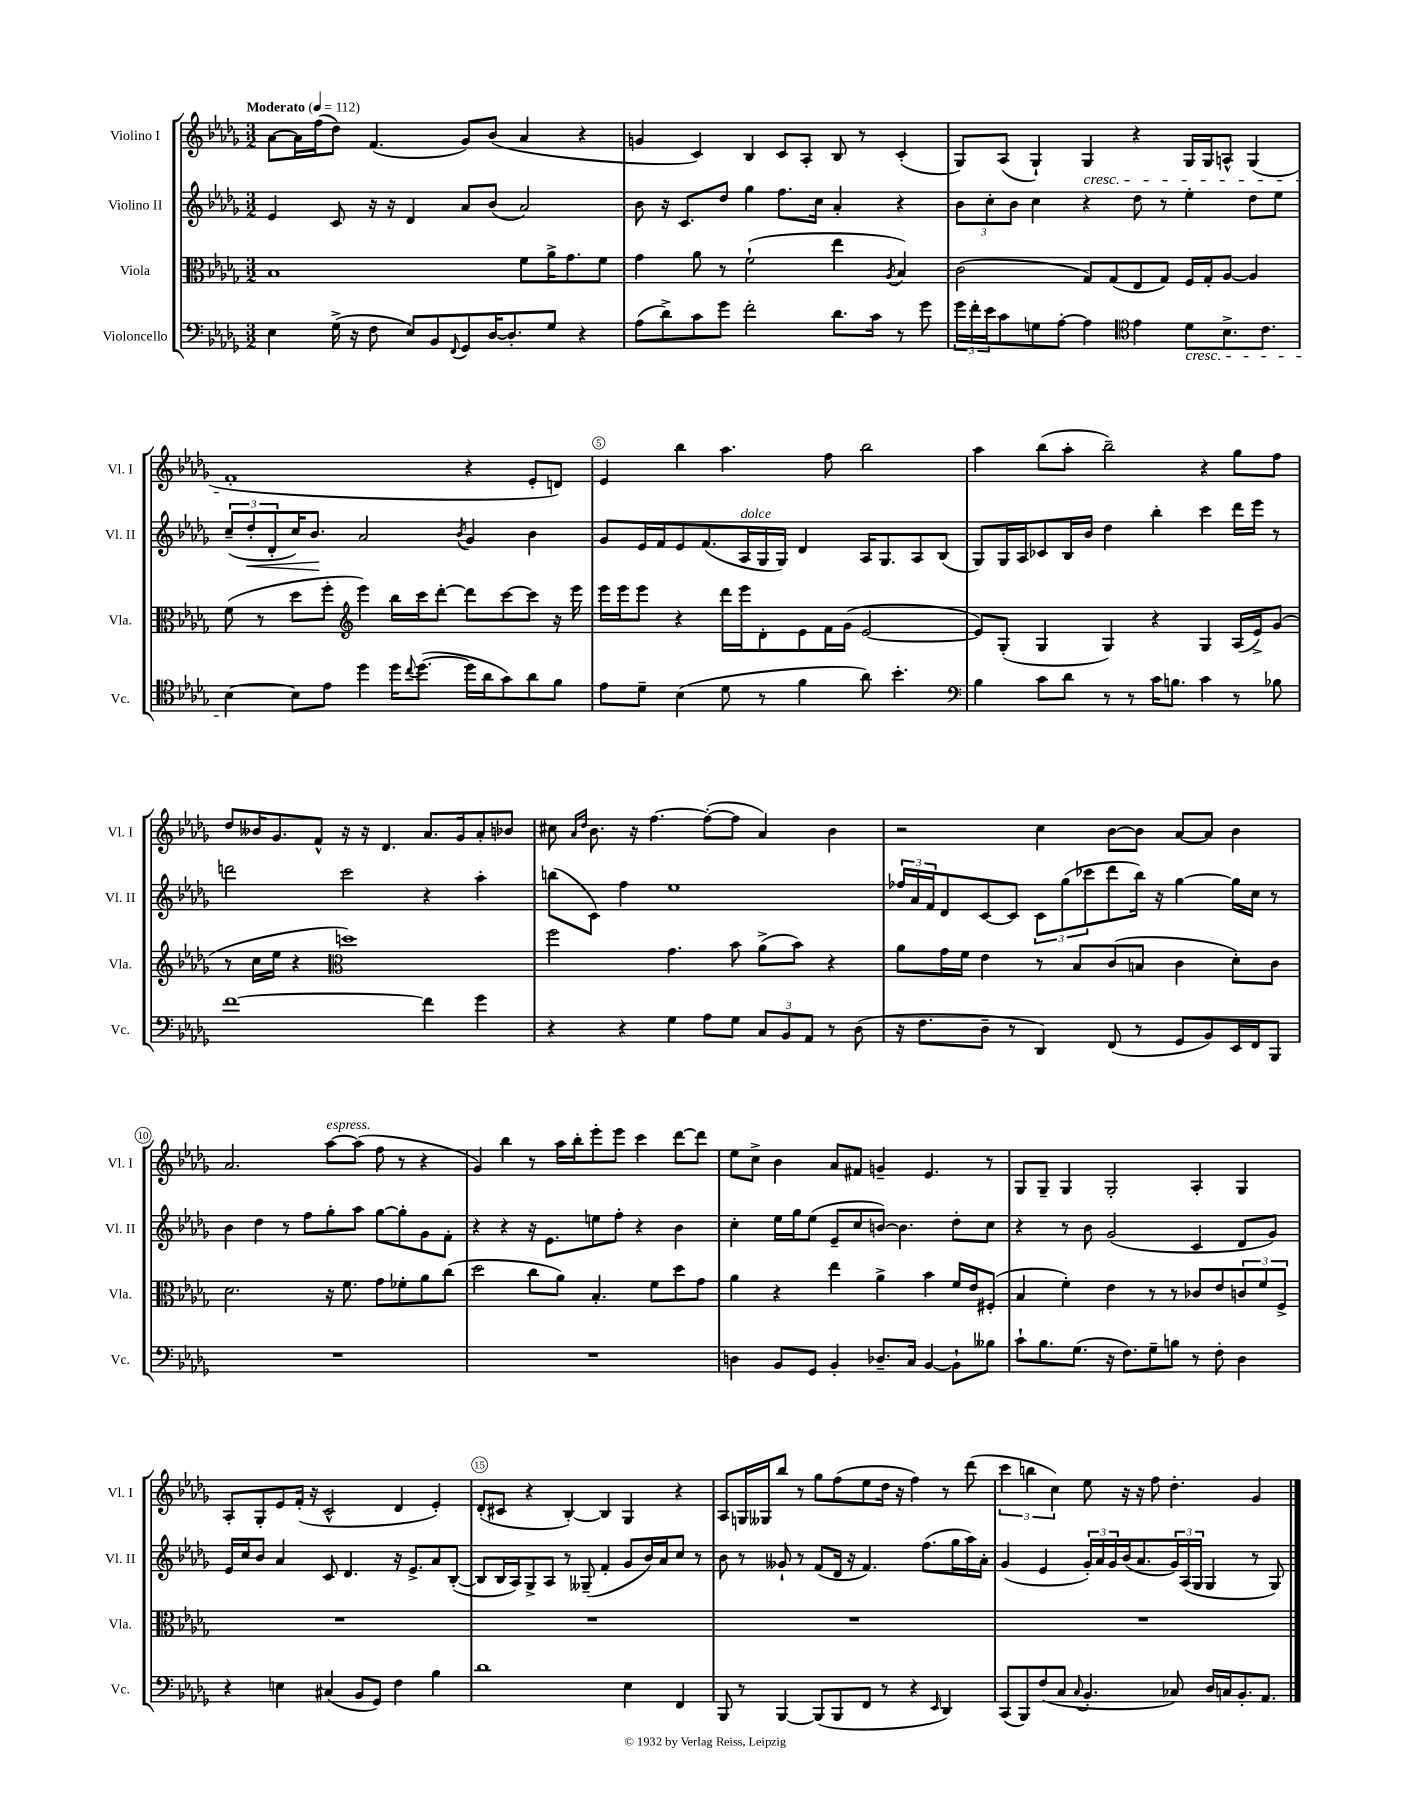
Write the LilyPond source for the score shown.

<<
\new StaffGroup <<
\new Staff = "s0" \with { instrumentName = "Violino I" shortInstrumentName = "Vl. I" } {
    \clef treble \key des \major \numericTimeSignature \time 3/2 \tempo "Moderato" 4 = 112
    aes'8~ aes'16 f''16( des''8) f'4.( ges'8) bes'8( aes'4 r4 |
    g'4 c'4) bes4 c'8 aes8-. bes8 r8 c'4-.( |
    ges8) aes8( ges4-!) ges4\cresc r4 ges16 ges16 a8-^ ges4( |
    f'1-.\! r4 ees'8-. d'8) |
    ees'4 bes''4 aes''4. f''8 bes''2 |
    aes''4 bes''8( aes''8-. bes''2--) r4 ges''8 f''8 |
    des''8 beses'16 ges'8. f'8-^ r16 r16 des'4. aes'8. ges'16 aes'8-. bes'8 |
    cis''8 \grace { aes'16 des''16 } bes'8. r16 f''4.~ f''8~-.( f''8 aes'4) bes'4 |
    r2 c''4 bes'8~ bes'8 aes'8~ aes'8 bes'4 |
    aes'2. aes''8~^\markup { \italic "espress." } aes''8( f''8 r8 r4 |
    ges'4) bes''4 r8 aes''16 bes''16-. ees'''8-. ees'''8 c'''4 des'''8~ des'''8 |
    ees''8 c''8-> bes'4 aes'8 fis'8 g'4-- ees'4. r8 |
    ges8 ges8-- ges4 ges2-. aes4-. ges4 |
    aes8-. ges8-. ees'8 f'16-.( r16 c'2-^ des'4 ees'4-.) |
    des'8-.( cis'8 r4 bes4~-.) bes4 ges4 r4 |
    aes8 g16 geses16 bes''8 r8 ges''8 f''8( ees''8 des''16 r16 f''4) r8 des'''8( |
    \tuplet 3/2 { c'''4 b''4 c''4) } ees''8 r16 r16 f''8 des''4.-. ges'4 \bar "|." |
}
\new Staff = "s1" \with { instrumentName = "Violino II" shortInstrumentName = "Vl. II" } {
    \clef treble \key des \major \numericTimeSignature \time 3/2
    ees'4 c'8 r16 r16 des'4 aes'8 bes'8( aes'2) |
    bes'8 r16 c'8. des''8 ges''4 f''8. c''16 aes'4-. r4 |
    \tuplet 3/2 { bes'8 c''8-. bes'8 } c''4 r4 des''8 r8 ees''4-. des''8 ees''8 |
    \tuplet 3/2 { c''8--( des''8-.\< des'8-. } c''16) bes'8.\! aes'2 \acciaccatura { bes'8 } ges'4 bes'4 |
    ges'8 ees'16 f'16 ees'8 f'8.( aes16^\markup { \italic "dolce" } ges16 ges16) des'4 aes16 ges8. aes8 bes8( |
    ges8) ges16 aes16 ces'8 bes16 bes'16 des''4 bes''4-. c'''4 des'''16 ees'''16 r8 |
    d'''2 c'''2 r4 aes''4-. |
    b''8( c'8) f''4 ees''1 |
    \tuplet 3/2 { fes''16 aes'16 f'16 } des'8 c'8~ c'8 \tuplet 3/2 { c'8 ges''8( ces'''8 } des'''8 bes''16) r16 ges''4~ ges''16 c''16 r8 |
    bes'4 des''4 r8 f''8 ges''8-. aes''8 ges''8~ ges''8-. ges'8 f'8-. |
    r4 r4 r16 ees'8. e''8 f''8-. r4 bes'4 |
    c''4-. ees''16 ges''16 ees''8( ees'8-- c''8 b'8~) b'4. des''8-. c''8 |
    r4 r8 bes'8 ges'2( c'4 des'8 ges'8) |
    ees'16 c''16 bes'8 aes'4 c'8 des'4. r16 ees'8.-> aes'8 bes8~-.( |
    bes8 bes16 aes16) ges8-> aes8 r8 geses8--( f'4-. ges'8 bes'16) aes'16 c''8 r8 |
    bes'8 r8 geses'8-! r8 f'8( des'16 r16 f'4.) f''8.( ges''16 aes''16) aes'16-. |
    ges'4( ees'4 \tuplet 3/2 { ges'16-.) aes'16 ges'16 } bes'16( aes'8. \tuplet 3/2 { ges'16) aes16( ges16 } ges4 r8 ges8) \bar "|." |
}
\new Staff = "s2" \with { instrumentName = "Viola" shortInstrumentName = "Vla." } {
    \clef alto \key des \major \numericTimeSignature \time 3/2
    bes1 f'8 aes'16-> ges'8. f'8 |
    ges'4 aes'8 r8 f'2-!( ees''4 \acciaccatura { aes8 } bes4) |
    c'2( ges8) ges8( ees8 ges8) f16 ges16-. aes8~ aes4 |
    f'8( r8 des''8 f''8-. \clef treble ees'''4) bes''16 c'''16 des'''8~-. des'''8 c'''8~ c'''8 r16 ees'''16 |
    ees'''16 ees'''16 ees'''8 r4 des'''16 ees'''16 des'8-. ees'8 f'16 ges'16( ees'2~ |
    ees'8) ges8-.( ges4 ges4) r4 ges4 aes16( ees'16->) ges'8( |
    r8 c''16 ees''16 r4 \clef alto d''1) |
    f''2 ges'4. bes'8 aes'8->( bes'8) r4 |
    aes'8 ges'16 f'16 ees'4 r8 bes8 c'8( b8 c'4 des'8-.) c'8 |
    des'2. r16 f'8. ges'8 fes'8-. aes'8 c''8( |
    des''2 c''8 aes'8) bes4.-. f'8 des''8 ges'8 |
    aes'4 r4 ees''4 aes'4-> bes'4 f'16 ees'16 fis8-.( |
    bes4 f'4-.) ees'4 r8 r8 ces'8 ees'8 \tuplet 3/2 { c'8 f'8 f8-> } |
    R1. |
    R1. |
    R1. |
    R1. \bar "|." |
}
\new Staff = "s3" \with { instrumentName = "Violoncello" shortInstrumentName = "Vc." } {
    \clef bass \key des \major \numericTimeSignature \time 3/2
    ees4 ges16->( r16 f8 ees8) bes,8 \appoggiatura { f,8 } ges,8 des16~ des8.-. ges8 r4 |
    aes8( des'8->) c'8 ges'8 f'2-. des'8. c'16 r8 ges'8 |
    \tuplet 3/2 { ges'16 f'16-. ees'16 } c'8 g8 aes8~-. aes4 \clef tenor ees'4 des'8\cresc bes8.-> c'8. |
    bes4~\! bes8 ees'8 des''4 des''16 \appoggiatura { c''8 } des''8.~( des''16 aes'16 ges'8) aes'8 f'8 |
    ees'8 des'8-- bes4( des'8 r8 f'4 aes'8) bes'4.-. |
    \clef bass bes4 c'8 des'8 r8 r8 c'16 b8. c'4 r8 bes8 |
    f'1~ f'4 ges'4 |
    r4 r4 ges4 aes8 ges8 \tuplet 3/2 { c8 bes,8 aes,8 } r8 des8( |
    r16 f8. des8-- r8 des,4) f,8( r8 ges,8 bes,8) ees,16 f,16 bes,,8 |
    R1. |
    R1. |
    d4 bes,8 ges,8 bes,4-. des8.-- c16 bes,4~ bes,8-! beses8 |
    c'8-! bes8. ges8.( r16 f8.) ges8-- b8 r8 f8-. des4 |
    r4 e4 cis4( bes,8 ges,8) f4 bes4 |
    des'1 ees4 f,4 |
    bes,,8 r8 bes,,4~ bes,,8( bes,,8 f,8 r8 r4 \grace { ees,16 } des,4) |
    c,8( bes,,8) f8( c8 \appoggiatura { c8 } bes,4.-. ces8) des16 c16 bes,8.-. aes,8. \bar "|." |
}
>>
>>
\layout { \context { \Score \override BarNumber.break-visibility = ##(#f #t #t) barNumberVisibility = #(every-nth-bar-number-visible 5) \override BarNumber.stencil = #(make-stencil-circler 0.1 0.3 ly:text-interface::print) } }
